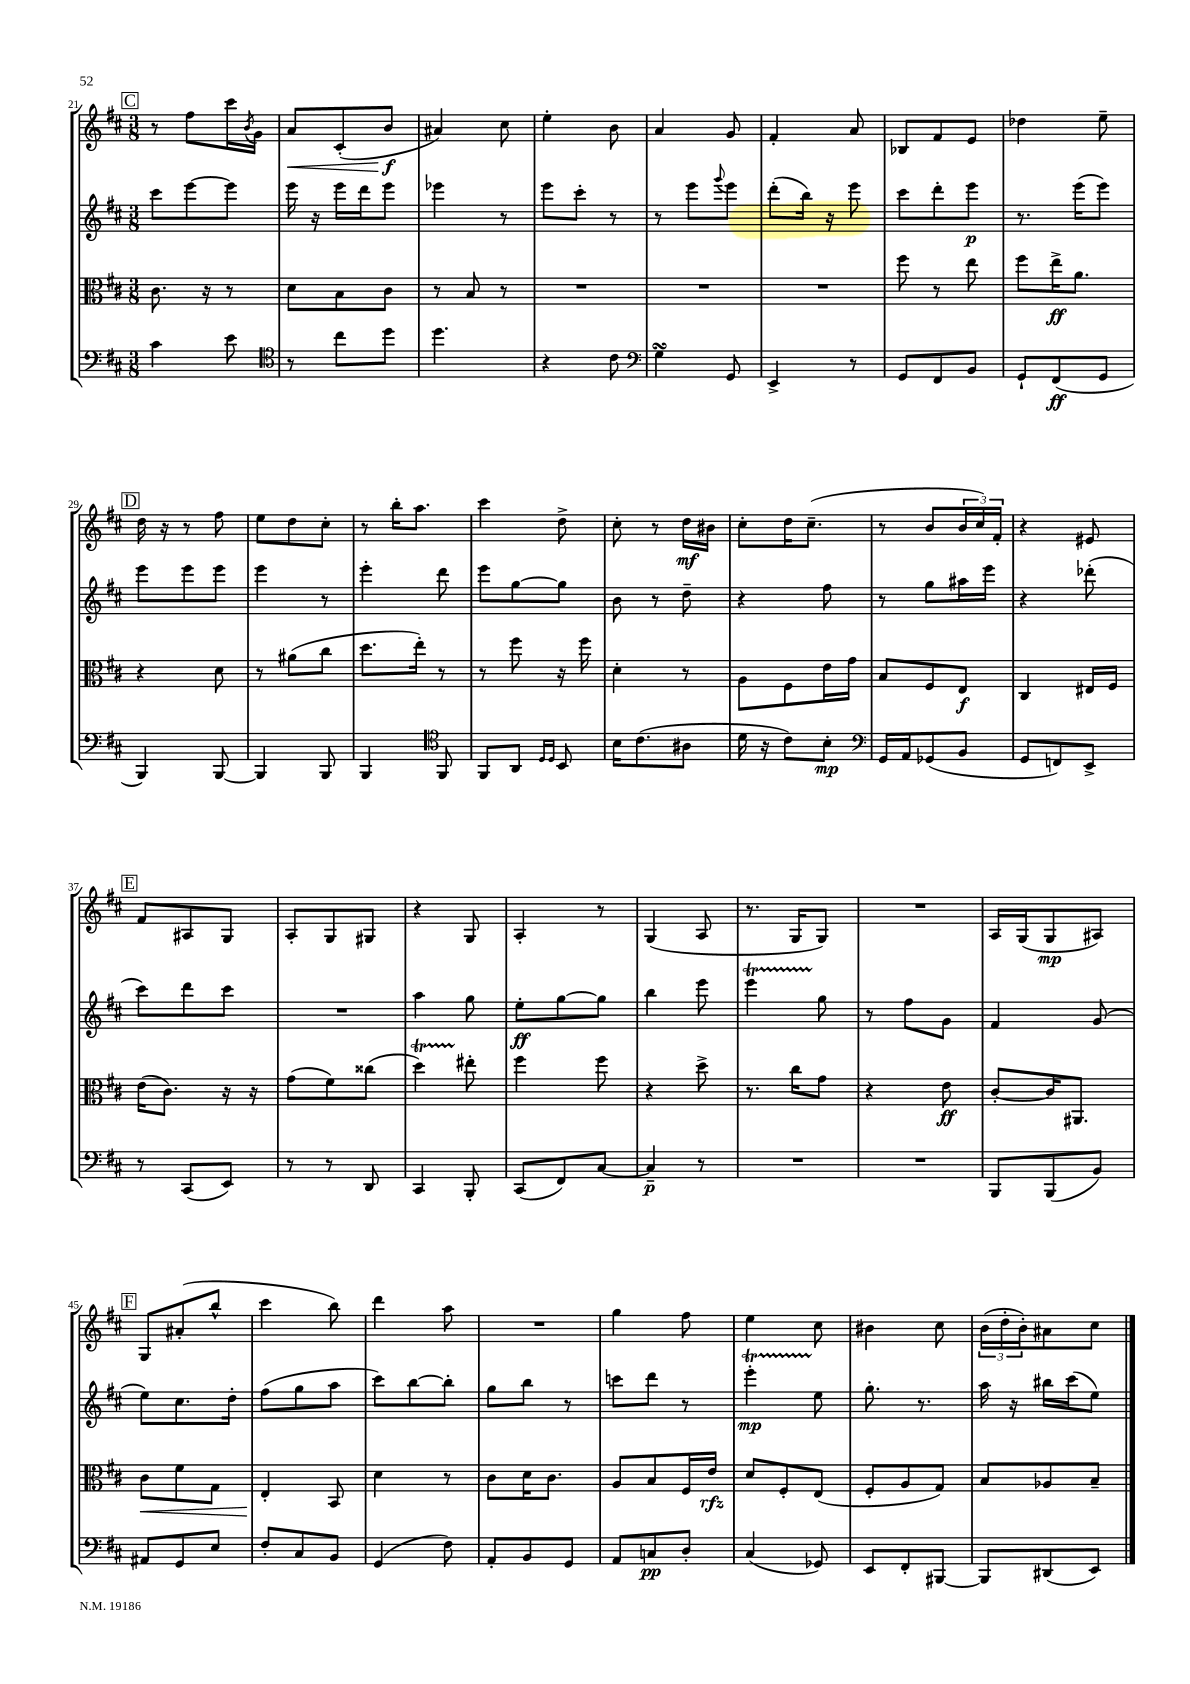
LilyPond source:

<<
\new StaffGroup <<
\new Staff = "s0" {
    \clef treble \key d \major \numericTimeSignature \time 3/8
    \mark \markup { \box "C" } r8 fis''8 cis'''16 \acciaccatura { b'8 } g'16 |
    a'8\< cis'8-.( b'8\f\! |
    ais'4) cis''8 |
    e''4-. b'8 |
    a'4 g'8 |
    fis'4-. a'8 |
    bes8 fis'8 e'8 |
    des''4 e''8-- |
    \mark \markup { \box "D" } d''16 r16 r8 fis''8 |
    e''8 d''8 cis''8-. |
    r8 b''16-. a''8. |
    cis'''4 d''8-> |
    cis''8-. r8 d''16\mf bis'16 |
    cis''8-. d''16 cis''8.--( |
    r8 b'8 \tuplet 3/2 { b'16 cis''16) fis'16-. } |
    r4 eis'8 |
    \mark \markup { \box "E" } fis'8 ais8 g8 |
    a8-. g8 gis8 |
    r4 g8 |
    a4-. r8 |
    g4( a8 |
    r8. g16 g8) |
    R4. |
    a16 g16( g8\mp ais8) |
    \mark \markup { \box "F" } g8 ais'8-.( b''8-^ |
    cis'''4 b''8) |
    d'''4 a''8 |
    R4. |
    g''4 fis''8 |
    e''4 cis''8 |
    bis'4 cis''8 |
    \tuplet 3/2 { b'16( d''16-. b'16-.) } ais'8 cis''8 \bar "|." |
}
\new Staff = "s1" {
    \clef treble \key d \major \numericTimeSignature \time 3/8
    \mark \markup { \box "C" } cis'''8 e'''8~ e'''8 |
    e'''16 r16 e'''16 d'''16 e'''8 |
    ees'''4 r8 |
    e'''8 cis'''8-. r8 |
    r8 e'''8 \appoggiatura { g'''8 } e'''8 |
    d'''8-.( b''16) r16 e'''8 |
    cis'''8 d'''8-. e'''8\p |
    r8. e'''16( e'''8) |
    \mark \markup { \box "D" } e'''8 e'''8 e'''8 |
    e'''4 r8 |
    e'''4-. d'''8 |
    e'''8 g''8~ g''8 |
    b'8 r8 d''8-- |
    r4 fis''8 |
    r8 g''8 ais''16 e'''16 |
    r4 des'''8-.( |
    \mark \markup { \box "E" } cis'''8) d'''8 cis'''8 |
    R4. |
    a''4 g''8 |
    e''8-.\ff g''8~ g''8 |
    b''4 e'''8 |
    e'''4\startTrillSpan g''8\stopTrillSpan |
    r8 fis''8 g'8 |
    fis'4 g'8( |
    \mark \markup { \box "F" } e''8) cis''8. d''16-. |
    fis''8( g''8 a''8 |
    cis'''8) b''8~ b''8-. |
    g''8 b''8 r8 |
    c'''8 d'''8 r8 |
    e'''4-.\startTrillSpan\mp e''8\stopTrillSpan |
    g''8.-. r8. |
    a''16 r16 bis''16 cis'''16( e''8) \bar "|." |
}
\new Staff = "s2" {
    \clef alto \key d \major \numericTimeSignature \time 3/8
    \mark \markup { \box "C" } cis'8. r16 r8 |
    d'8 b8 cis'8 |
    r8 b8 r8 |
    R4. |
    R4. |
    R4. |
    fis''8 r8 e''8 |
    fis''8 e''16->\ff a'8. |
    \mark \markup { \box "D" } r4 d'8 |
    r8 ais'8( cis''8 |
    d''8. e''16-.) r8 |
    r8 fis''8 r16 fis''16 |
    d'4-. r8 |
    a8 fis8 e'16 g'16 |
    b8 fis8 e8\f |
    cis4 eis16 fis16 |
    \mark \markup { \box "E" } e'16( cis'8.) r16 r16 |
    g'8( fis'8) cisis''8( |
    d''4\startTrillSpan) eis''8-.\stopTrillSpan |
    fis''4 fis''8 |
    r4 d''8-> |
    r8. cis''16 g'8 |
    r4 e'8\ff |
    cis'8~-. cis'16 ais,8. |
    \mark \markup { \box "F" } cis'8\< fis'8 g8 |
    e4-.\! b,8 |
    d'4 r8 |
    cis'8 d'16 cis'8. |
    a8 b8 fis16 e'16\rfz |
    d'8 fis8-. e8( |
    fis8-. a8 g8) |
    b8 aes8 b8-- \bar "|." |
}
\new Staff = "s3" {
    \clef bass \key d \major \numericTimeSignature \time 3/8
    \mark \markup { \box "C" } cis'4 e'8 |
    \clef tenor r8 cis''8 d''8 |
    d''4. |
    r4 cis'8 |
    \clef bass g4\turn g,8 |
    e,4-> r8 |
    g,8 fis,8 b,8 |
    g,8-! fis,8\ff( g,8 |
    \mark \markup { \box "D" } b,,4) b,,8~ |
    b,,4 b,,8 |
    b,,4 \clef tenor fis,8 |
    fis,8 a,8 \grace { d16 d16 } b,8 |
    b16 cis'8.( ais8 |
    d'16 r16 cis'8) b8-.\mp |
    \clef bass g,16 a,16 ges,8( b,8 |
    g,8 f,8) e,8-> |
    \mark \markup { \box "E" } r8 cis,8( e,8) |
    r8 r8 d,8 |
    cis,4 b,,8-. |
    cis,8( fis,8) cis8~ |
    cis4--\p r8 |
    R4. |
    R4. |
    b,,8 b,,8( b,8) |
    \mark \markup { \box "F" } ais,8 g,8 e8 |
    fis8-. cis8 b,8 |
    g,4( fis8) |
    a,8-. b,8 g,8 |
    a,8 c8\pp d8-. |
    cis4( ges,8) |
    e,8 fis,8-. bis,,8~ |
    bis,,8 dis,8( e,8) \bar "|." |
}
>>
>>
\layout { \context { \Score currentBarNumber = #21 } }
